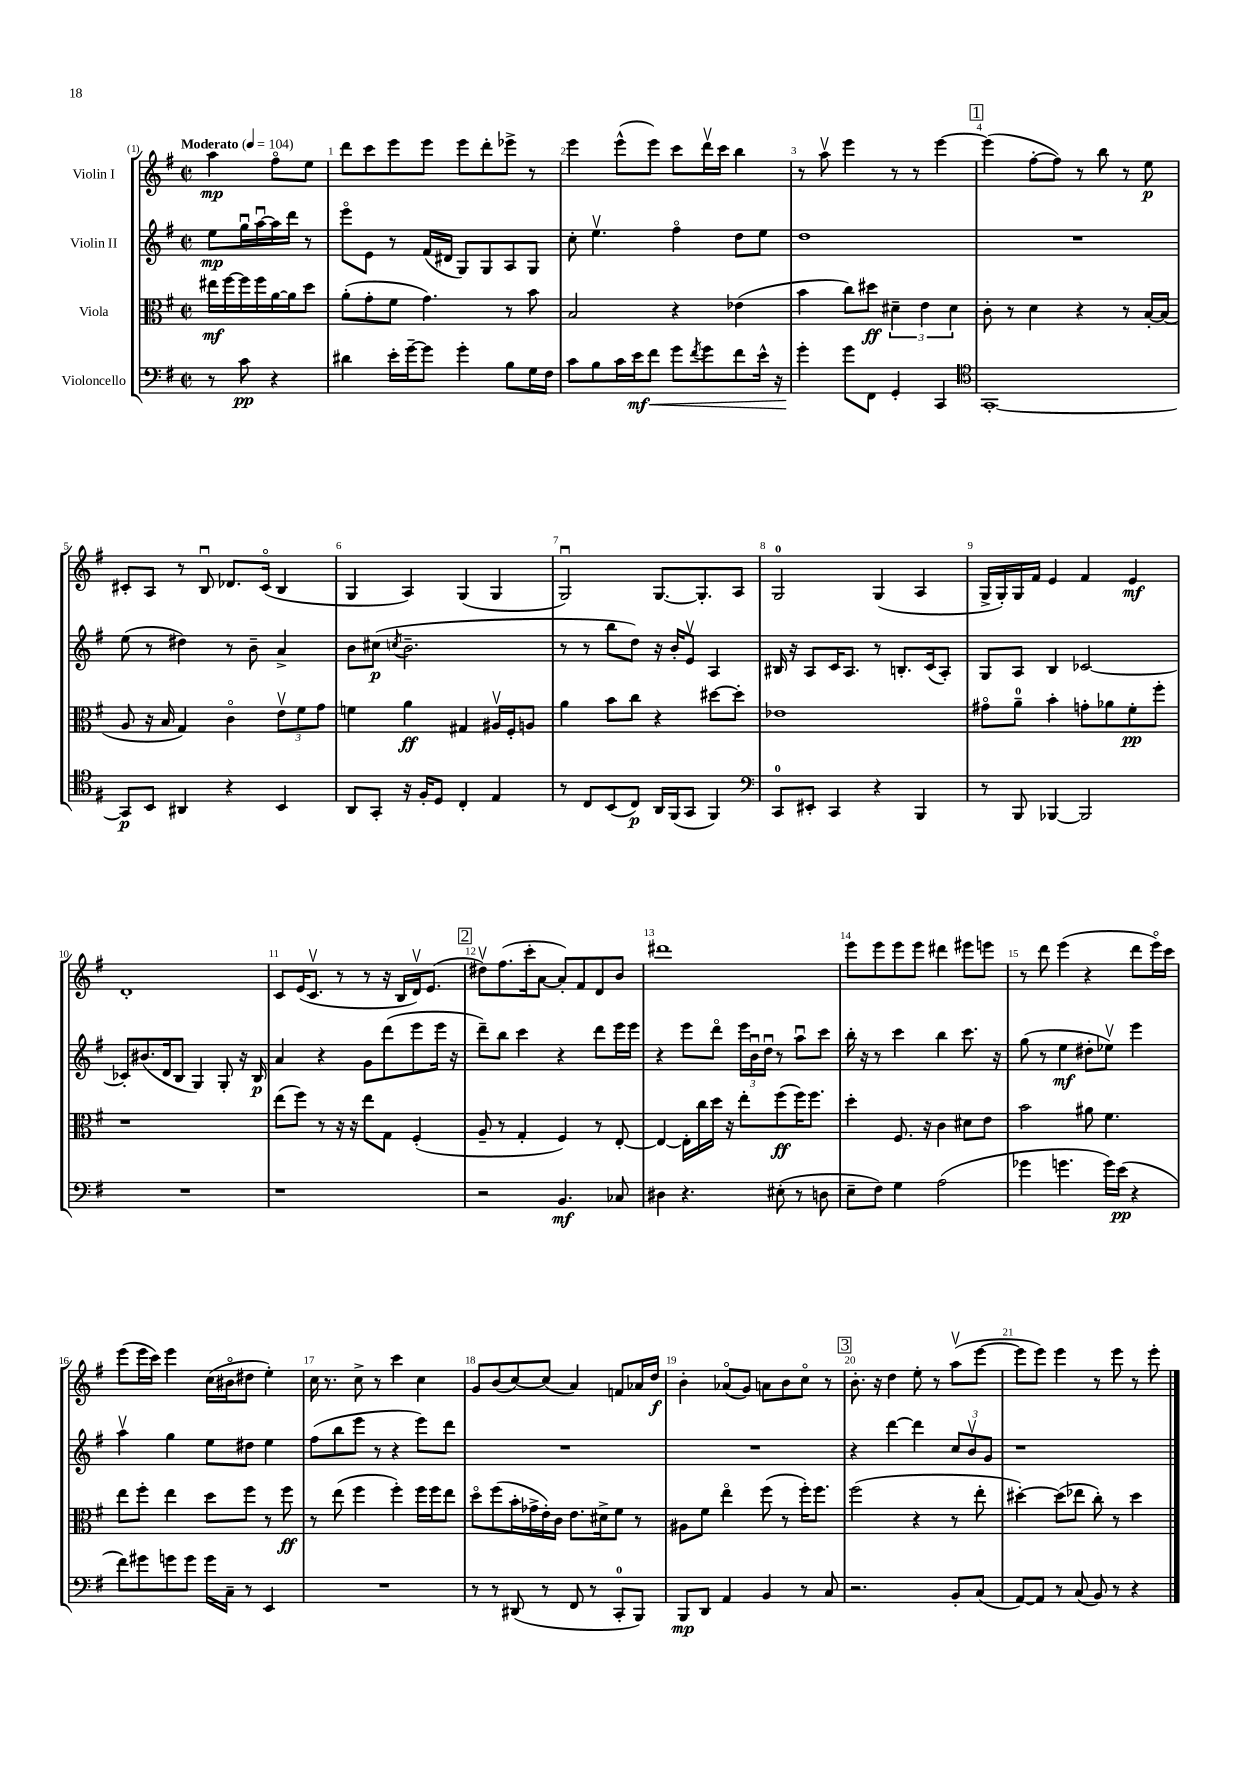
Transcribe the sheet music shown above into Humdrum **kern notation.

**kern	**kern	**kern	**kern
*staff4	*staff3	*staff2	*staff1
*clefF4	*clefC3	*clefG2	*clefG2
*k[f#]	*k[f#]	*k[f#]	*k[f#]
*M2/2	*M2/2	*M2/2	*M2/2
*met(c|)	*met(c|)	*met(c|)	*met(c|)
*MM104	*MM104	*MM104	*MM104
8r	16ee#\LL	8ee\L	4aa\
.	[16ff#\	.	.
8c\	16ff#\]	16ggu\L	.
.	16ff#\	[16aau\	.
4r	[16a\	16aa\]	8ff#o\L
.	16a\]J	16ddd\JJ	.
.	8dd\J	8r	8ee\J
=	=	=	=
4d#\	(8a'\L	8eeeo\L	8ddd\L
.	8g'\	8e\J	8ccc\
16e'\LL	8f#\J	8r	8eee\
[16g~\J	.	.	.
8g\]J	4.g\)	(16f#/LL	8eee\J
.	.	16d#/JJ	.
4g'\	.	8G/L)	8eee\L
.	.	8G/	8ddd'\
8B\L	8r	8A/	8eee-^\J
16G\L	8b\	8G/J	8r
16F#\JJ	.	.	.
=	=	=	=
8c\L	2B/	8cc'\	4eee\
8B\	.	4.eev\	.
16c\L	.	.	(8eee^^\L
16e\J	.	.	.
8f#\J	.	.	8eee\J)
8g\L	4r	4ff#o\	8ccc\L
8qf#/	.	.	.
8g\	.	.	16dddv\L
.	.	.	16ccc\JJ
8f#\	(4e-\	8dd\L	4bb\
16e^^\Jk	.	8ee\J	.
16r	.	.	.
=	=	=	=
4g'\	4b\	1dd	8r
.	.	.	8aav\
8g\L	8cc\L)	.	4eee\
8FF#\J	8dd#\J	.	.
4GG'/	6d#~\	.	8r
.	.	.	8r
.	6e\	.	.
4CC/	.	.	[4eee\
.	6d#\	.	.
=	=	=	=
*clefC4	*	*	*
[1GG'	8c'\	1r	(4eee\]
.	8r	.	.
.	4d\	.	[8ff#'\L
.	.	.	8ff#\]J)
.	4r	.	8r
.	.	.	8bb\
.	8r	.	8r
.	[16B'/LL	.	8ee\
.	(16B/]JJ	.	.
=	=	=	=
8GG/]L	8A/	(8ee\	8c#'/L
8BB/J	16r	8r	8A/J
.	16B/	.	.
4AA#/	4G/)	4dd#\)	8r
.	.	.	8Bu/
4r	4co\	8r	8.d-/L
.	.	8b~\	.
.	.	.	(16c#o/Jk
4BB/	12ev\L	4a^/	4B/
.	12f#\	.	.
.	12g\J	.	.
=	=	=	=
8AA/L	4f\	8b\L	4G/
8GG'/J	.	(8cc#\J	.
.	.	8qcc/	.
16r	4a\	2.b~\	4A/)
16F#'/LK	.	.	.
8D/J	.	.	.
4C'/	4G#/	.	(4G/
4E/	16A#v/LL	.	4G/
.	16F#'/J	.	.
.	8A/J	.	.
=	=	=	=
8r	4a\	8r	2Gu/)
8C/L	.	8r	.
(8BB/	8b\L	8bb\L	.
8C/J)	8cc\J	8dd\J)	.
16AA/LL	4r	16r	[8.G/L
(16FF#/J	.	16b'/LK	.
8GG/J	.	8ev/J	.
.	.	.	8.G'/]
4FF#/)	[8dd#\L	4A/	.
.	8dd#'\]J	.	8A/J
=	=	=	=
*clefF4	*	*	*
8CC/L	1e-	16B#/	2G/
.	.	16r	.
8EE#'/J	.	8A/L	.
4CC/	.	16c/K	.
.	.	8.A/J	.
4r	.	8r	(4G/
.	.	8.B'/L	.
4BBB/	.	.	4A/
.	.	(16c/k	.
.	.	8A'/J)	.
=	=	=	=
8r	8g#o\L	8G/L	16G^/LL
.	.	.	16G'/)
8BBB/	8a~\J	8A/J	16G/
.	.	.	16f#/JJ
[4BBB-/	4b'\	4B/	4e/
2BBB-/]	8g'\L	[2c-/	4f#/
.	8a-\	.	.
.	8f#'\	.	4e/
.	8ff#'\J	.	.
=	=	=	=
1r	1r	8c-'/]L	1d'
.	.	(8.b#/	.
.	.	16d/k	.
.	.	8B/J	.
.	.	4G/)	.
.	.	8G'/	.
.	.	16r	.
.	.	16B/	.
=	=	=	=
1r	(8ee\L	4a/	8c/L
.	8ff#\J)	.	(16e/K
.	.	.	8.cv/J
.	8r	4r	.
.	16r	.	8r
.	16r	.	.
.	8ee\L	8g\L	8r
.	8G\J	(8ddd\	16r
.	.	.	16B/LL
.	(4F#'/	8eee\	16dv/J)
.	.	.	(8.e/J
.	.	16eee\Jk	.
.	.	16r	.
=	=	=	=
2r	8A~/	8ddd~\L)	8dd#v\L)
.	8r	8bb\J	(8.ff#\
.	4G'/	4ccc\	.
.	.	.	16ccc'\k
.	.	.	[8a\J
4.BB/	4F#/)	4r	8a'/]L)
.	.	.	8f#/
.	8r	8ddd\L	8d/
8C-/	[8E'/	16eee\L	8b/J
.	.	16eee\JJ	.
=	=	=	=
4D#\	4E/_	4r	1ddd#
4.r	16E'\]LL	8eee\L	.
.	16cc\	.	.
.	16dd\JJ	8dddo\J	.
.	16r	.	.
.	8ee'\L	24eee\LL	.
.	.	24bu\	.
.	.	24ddu\JJ	.
(8E#'\	(8ff#\	8r	.
8r	16ff#\K)	8aau\L	.
.	8.ff#\J	.	.
8D\	.	8ccc\J	.
=	=	=	=
8E~\L	4dd'\	16bb'\	8eee\L
.	.	16r	.
8F#\J)	.	8r	8eee\
4G\	8.F#/	4ccc\	8eee\
.	.	.	8eee\J
.	16r	.	.
(2A\	4c\	4bb\	4ddd#\
.	8d#\L	8.ccc\	8eee#\L
.	8e\J	.	8eee\J
.	.	16r	.
=	=	=	=
4g-\	2b\	(8gg\	8r
.	.	8r	8ddd\
4.g\	.	4ee\	(4eee\
.	8a#\	8dd#'\L	4r
16g\LL)	4.f#\	8ee-v\J)	.
(16e\JJ	.	.	.
4r	.	4eee\	8ddd\L
.	.	.	16eeeo\L)
.	.	.	16ccc\JJ
=	=	=	=
8f#\L)	8ee\L	4aav\	(8eee\L
8g#\	8ff#'\J	.	16eee\L
.	.	.	16ccc\JJ)
8g\	4ee\	4gg\	4eee\
8g\J	.	.	.
16g\LL	8dd\L	8ee\L	(16cc\LL
16C~\JJ	.	.	16b#o\J
8r	8ff#\J	8dd#\J	8dd#\J
4EE/	8r	4ee\	4ee'\)
.	8ff#\	.	.
=	=	=	=
1r	8r	(8ff#\L	16cc\
.	.	.	8.r
.	(8ee\	8bb\	.
.	4ff#\	8eee\J	8cc^\
.	.	8r	8r
.	4ff#'\)	4r	4ccc\
.	16ff#\LL	8eee\L)	4cc\
.	16ff#\J	.	.
.	8ee\J	8ddd\J	.
=	=	=	=
8r	8ddo\L	1r	8g/L
8r	(8ff#\	.	(8b/
(8DD#/	16b'\L	.	[8cc/)
.	16g-^\	.	.
8r	16e'\)	.	(8cc/]J
.	16c\JJ	.	.
8FF#/	8.e\L	.	4a/)
8r	.	.	.
.	16d#^\k	.	.
8CC'/L	8f#\J	.	8f/L
8BBB/J)	8r	.	16a-/L
.	.	.	16dd/JJ
=	=	=	=
8BBB/L	8A#\L	1r	4b'\
8DD/J	8f#\J	.	.
4AA/	4eeo\	.	(8a-o/L
.	.	.	8g/J)
4BB/	(8ff#\	.	8a\L
.	8r	.	8b\
8r	16ff#'\LK)	.	8cco\J
.	8.ff#\J	.	.
8C/	.	.	8r
=	=	=	=
2.r	(2ff#\	4r	8.b'\
.	.	.	16r
.	.	[4ddd\	4dd\
.	4r	4ddd\]	8ee'\
.	.	.	8r
8BB'/L	8r	12cc/L	(8aav\L
.	.	12bv/	.
(8C/J	8ee'\	.	[8eee\J
.	.	12g/J	.
=	=	=	=
[8AA/L)	[4dd#'\)	1r	8eee\]L
8AA/]J	.	.	8eee\J)
8r	(8dd#\]L	.	4eee\
(8C/	8ee-\J	.	.
8BB/)	8cc'\)	.	8r
8r	8r	.	8eee\
4r	4dd#\	.	8r
.	.	.	8eee'\
==	==	==	==
*-	*-	*-	*-
